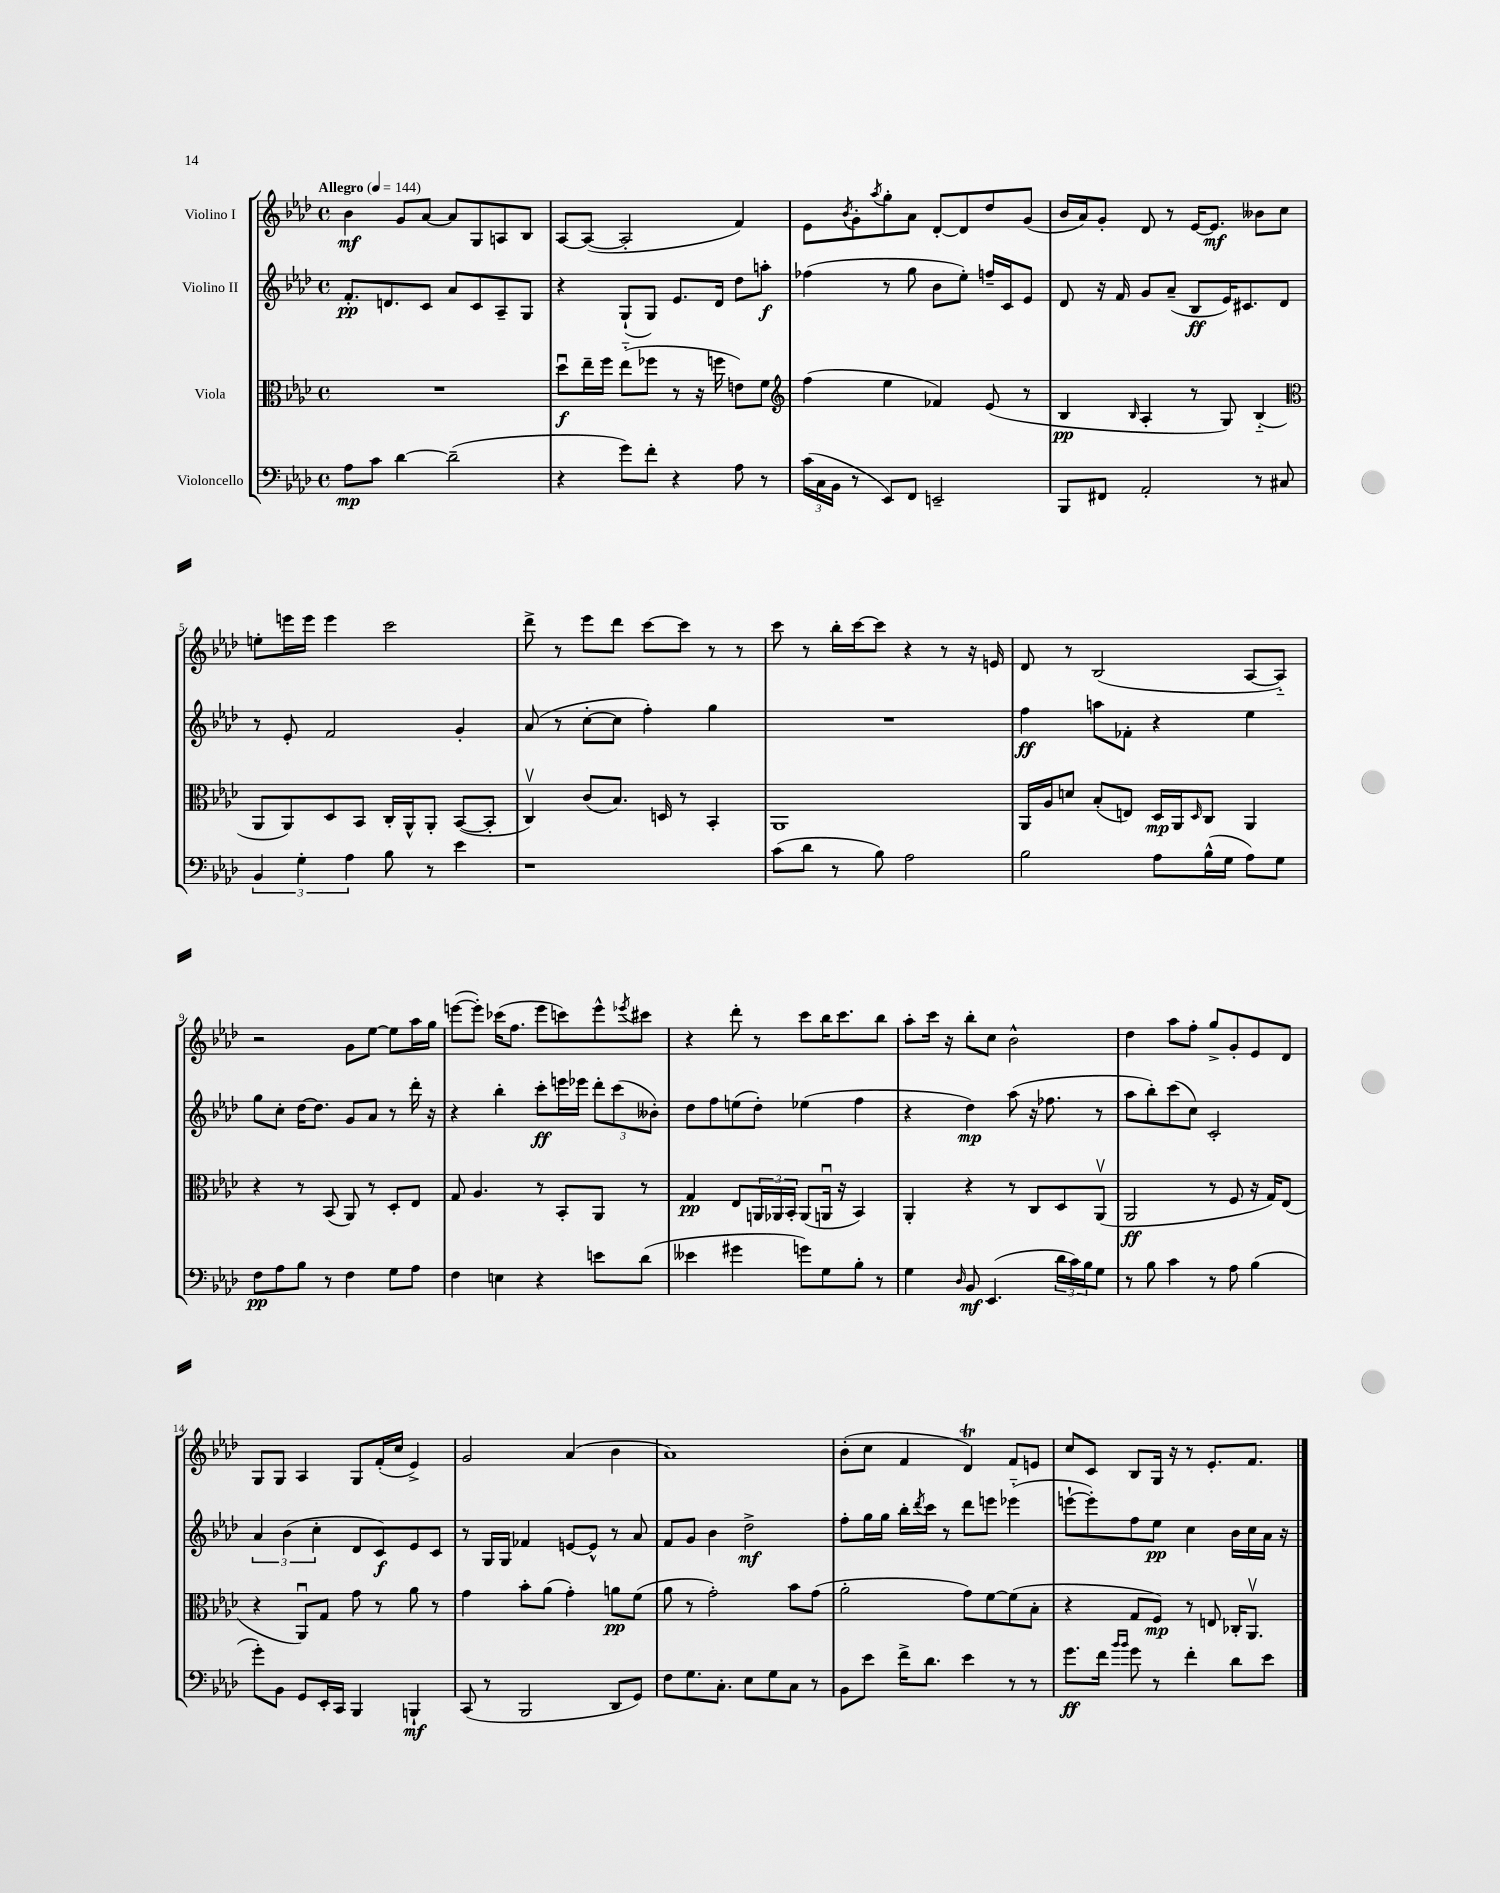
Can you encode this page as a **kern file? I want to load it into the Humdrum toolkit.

**kern	**kern	**kern	**kern
*staff4	*staff3	*staff2	*staff1
*clefF4	*clefC3	*clefG2	*clefG2
*k[b-e-a-d-]	*k[b-e-a-d-]	*k[b-e-a-d-]	*k[b-e-a-d-]
*M4/4	*M4/4	*M4/4	*M4/4
*met(c)	*met(c)	*met(c)	*met(c)
*MM144	*MM144	*MM144	*MM144
8A-\L	1r	8.f'/L	4b-\
8c\J	.	.	.
.	.	8.d/	.
[4d-\	.	.	8g/L
.	.	8c/J	[8a-/J
(2d-~\]	.	8a-/L	8a-/]L
.	.	8c/	8G/
.	.	8A-~/	8A/
.	.	8G/J	8B-/J
=	=	=	=
4r	8dd-u\L	4r	[8A-/L
.	16ee-~\L	.	(8A-/_J
.	16ff\JJ	.	.
8g\L)	(8ee-'~\L	(8G`/L	2A-'/]
8f'\J	8ff-\J	8G/J)	.
4r	8r	8.e-/L	.
.	16r	.	.
.	16ff\	16d-/Jk	.
8A-\	8e\L)	8dd-\L	4f/)
8r	8f\J	8aa'\J	.
=	=	=	=
*	*clefG2	*	*
(24c\LL	(4ff\	(4ff-\	8e-\L
24C\	.	.	.
24BB-\JJ	.	.	.
.	.	.	8qb-/
8r	.	.	8g'\
.	.	.	8qaa-/
8EE-/L)	4ee-\	8r	8gg'\
8FF/J	.	8gg\	8a-\J
2EE~/	4f-/)	8b-\L	[8d-'/L
.	.	8ee-'\J)	8d-/]
.	(8e-/	16ff~/LL	8dd-/
.	.	16c/J	.
.	8r	8e-/J	(8g/J
=	=	=	=
8BBB-/L	4B-/	8d-/	16b-/LL
.	.	.	16a-/J)
8FF#/J	.	16r	8g'/J
.	.	16f/	.
.	16qqB-/	.	.
2AA-'/	4A-'/	8g/L	8d-/
.	.	(8a-~/J	8r
.	8r	8B-/L	[16e-/LK
.	.	.	8.e-/]J
.	8G/)	16e-/K)	.
.	.	8.c#/	.
8r	(4B-'~/	.	8b--\L
8C#/	.	8d-/J	8cc\J
=	=	=	=
*	*clefC3	*	*
6BB-/	8AA-/L	8r	8ee'\L
.	8AA-/)	8e-'/	16eee\L
6G'\	.	.	.
.	.	.	16eee\JJ
.	8D-/	2f/	4eee\
6A-\	.	.	.
.	8BB-/J	.	.
8B-\	16C'/LL	.	2ccc\
.	16AA-^^/J	.	.
8r	8AA-'/J	.	.
4e-\	([8BB-/L	4g'/	.
.	8BB-'/]J	.	.
=	=	=	=
1r	4Cv/)	(8a-/	8ddd-^\
.	.	8r	8r
.	(8c/L	[8cc'\L	8eee-\L
.	8.B-/J)	8cc\]J	8ddd-\J
.	.	4ff'\)	[8ccc\L
.	16D/	.	.
.	8r	.	8ccc\]J
.	4BB-'/	4gg\	8r
.	.	.	8r
=	=	=	=
(8c\L	1AA-	1r	8ccc\
8d-\J	.	.	8r
8r	.	.	16bb-'\LL
.	.	.	[16ccc\J
8B-\)	.	.	8ccc\]J
2A-\	.	.	4r
.	.	.	8r
.	.	.	16r
.	.	.	16e/
=	=	=	=
2B-\	16AA-/LL	4ff\	8d-/
.	16A-/J	.	.
.	8d/J	.	8r
.	(8B-'/L	8aa\L	(2B-/
.	8E/J)	8f-'\J	.
8A-\L	16D-/LL	4r	.
.	16AA-/J	.	.
.	16qqD-/	.	.
(16B-^^\L	8C/J	.	.
16G\JJ	.	.	.
8A-\L)	4AA-/	4ee-\	[8A-/L
8G\J	.	.	8A-'~/]J)
=	=	=	=
8F\L	4r	8gg\L	2r
8A-\	.	8cc'\J	.
8B-\J	8r	[16dd-\LK	.
.	.	8.dd-\]J	.
8r	(8BB-/	.	.
4F\	8AA-/)	8g/L	8g\L
.	8r	8a-/J	[8ee-\J
8G\L	8D-'/L	8r	8ee-\]L
8A-\J	8E-/J	16ddd-'\	16aa-\L
.	.	16r	16gg\JJ
=	=	=	=
4F\	8G/	4r	([8eee\L
.	4.A-/	.	8eee'\]J)
4E\	.	4bb-'\	(16ccc-\LK
.	.	.	8.ff\J
4r	8r	8ccc'\L	8eee\L
.	8BB-'/L	16eee\L	8ccc\)
.	.	16eee-\JJ	.
8e\L	8AA-/J	12ddd-'\L	8eee^^\
.	.	(12ccc\	.
.	.	.	8qeee-/
(8d-\J	8r	.	8ccc#\J
.	.	12b--'\J)	.
=	=	=	=
4e--\	4G/	8dd-\L	4r
.	.	8ff\	.
4g#\	8E-/L	(8ee\	8ddd-'\
.	24AA/L	8dd-'\J)	8r
.	24AA-/	.	.
.	24BB-'/JJ	.	.
8g\L)	(8AA-/L	(4ee-\	8ccc\L
8G\	16AAu/Jk	.	16bb-\K
.	16r	.	8.ccc\
8B-'\J	4BB-/)	4ff\	.
8r	.	.	8bb-\J
=	=	=	=
4G\	4AA-'/	4r	8aa-'\L
.	.	.	16ccc\Jk
.	.	.	16r
16qqD-/	.	.	.
8BB-/	4r	4dd-\)	8bb-'\L
(4.EE-/	.	.	8cc\J
.	8r	(8aa-\	2b-^^\
.	8C/L	16r	.
.	.	8.ff-\	.
24d-\LL	8D-/	.	.
24c\)	.	.	.
24B-\J	.	.	.
8G\J	(8AA-v/J	8r	.
=	=	=	=
8r	2AA-/	8aa-\L	4dd-\
8B-\	.	8bb-'\)	.
4c\	.	(8ccc\	8aa-\L
.	.	8cc\J)	8ff'\J
8r	8r	2c'/	8gg^/L
8A-\	8F/	.	8g'/
(4B-\	16r	.	8e-/
.	16G/LK)	.	.
.	(8E-/J	.	8d-/J
=	=	=	=
8g'\L)	4r	6a-/	8G/L
8BB-\J	.	.	8G/J
.	.	(6b-\	.
8GG/L	8AA-u/L)	.	4A-/
.	.	6cc'\	.
16EE-'/L	8G/J	.	.
16CC/JJ	.	.	.
4BBB-/	8g\	8d-/L	8G/L
.	8r	8c/)	(16f'/L
.	.	.	16cc/JJ
4BBB`/	8a-\	8e-/	4e-^/)
.	8r	8c/J	.
=	=	=	=
(8CC/	4g\	8r	2g/
8r	.	16G/LL	.
.	.	16G/JJ	.
2BBB-/	8b-'\L	4f-/	.
.	(8a-\J	.	.
.	4g'\)	[8e/L	(4a-/
.	.	8e^^/]J	.
8DD-/L	8a\L	8r	4b-\
8GG/J)	(8f\J	8a-/	.
=	=	=	=
8F\L	8a-\	8f/L	1a-)
8.G\	8r	8g/J	.
.	2g'\)	4b-\	.
8.C'\J	.	.	.
8E-\L	.	2dd-^\	.
8G\	.	.	.
8C\J	8b-\L	.	.
8r	(8g\J	.	.
=	=	=	=
8BB-\L	2a-'\	8ff'\L	(8b-'\L
8e-\J	.	16gg\L	8cc\J
.	.	16gg\JJ	.
16f^\LK	.	16bb-'\LL	4f/
.	.	8qddd-/	.
8.d-\J	.	16ccc\JJ	.
.	.	8r	.
4e-\	8g\L)	8ddd-\L	4d-/)
.	[8f\	8eee\J	.
8r	(8f\]	(4eee-'~\	8f/L
8r	8B-'\J	.	8e/J
=	=	=	=
8.g\L	4r	[8eee`\L	8cc/L
.	.	8eee'\])	8c/J
16f\Jk	.	.	.
16qqb-/LL	.	.	.
16qqb-/JJ	.	.	.
8g\	8G/L	8ff\	8B-/L
8r	8F/J)	8ee-\J	16G/Jk
.	.	.	16r
4f'\	8r	4cc\	8r
.	8E/	.	8.e-'/L
8d-\L	16C-'/LK	16b-\LL	.
.	8.AA-v/J	16cc\	8.f/J
8e-\J	.	16a-\JJ	.
.	.	16r	.
==	==	==	==
*-	*-	*-	*-
